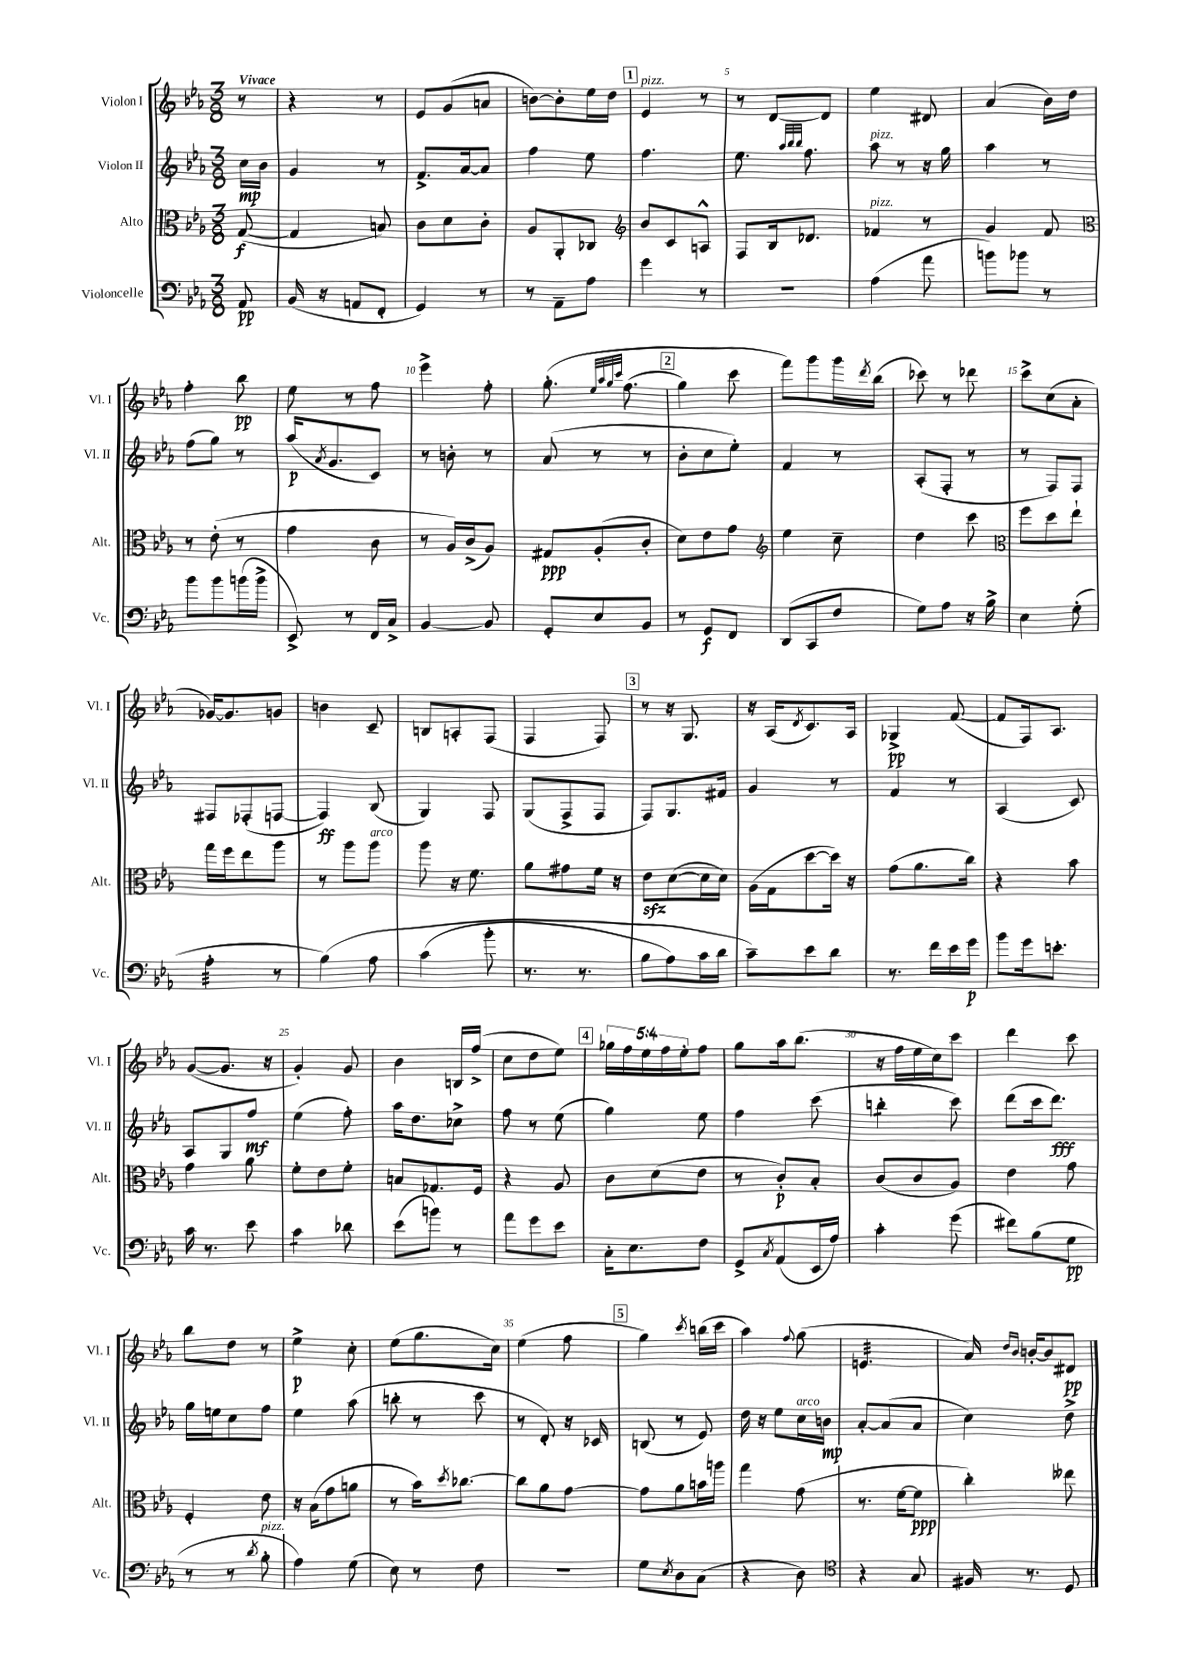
<<
\new StaffGroup <<
\new Staff = "s0" \with { instrumentName = "Violon I" shortInstrumentName = "Vl. I" } {
    \clef treble \key ees \major \numericTimeSignature \time 3/8 \override Staff.TupletNumber.text = #tuplet-number::calc-fraction-text \partial 8 \tempo "Vivace"
    r8 |
    r4 r8 |
    ees'8 g'8( a'8 |
    b'8~) b'8-. ees''16 d''16 |
    \mark \markup { \box "1" } ees'4^\markup { \italic "pizz." } r8 |
    r8 d'8~ d'8 |
    ees''4 dis'8 |
    aes'4( bes'16) d''16 |
    f''4-. bes''8\pp |
    ees''8 r8 f''8 |
    ees'''4-> f''8-. |
    g''8.-.\( \grace { ees''32 aes''32 g''32 c'''32 } f''8.( |
    \mark \markup { \box "2" } g''4) c'''8 |
    f'''8\) g'''8 g'''16 \acciaccatura { d'''8 } bes''16( |
    ces'''8) r8 des'''8 |
    c'''8-> c''8( aes'8-. |
    ges'16~) ges'8. g'8 |
    b'4 c'8-- |
    b8 a8-. f8( |
    f4 f8) |
    \mark \markup { \box "3" } r8 r16 g8. |
    r16 aes16( \acciaccatura { d'8 } c'8.) aes16 |
    ges4->\pp f'8~( |
    f'8 f16) aes8. |
    g'8~( g'8. r16 |
    g'4-.) g'8 |
    bes'4 b16 f''16->( |
    c''8 d''8 ees''8) |
    \mark \markup { \box "4" } \tuplet 5/4 { ges''16 f''16 ees''16 f''16 ees''16-. } f''8 |
    g''8 aes''16 bes''8.( |
    r16 f''16 ees''16 c''16) c'''8 |
    d'''4 c'''8 |
    bes''8 d''8 r8 |
    ees''4->\p c''8-. |
    ees''8( g''8. c''16) |
    ees''4( f''8 |
    \mark \markup { \box "5" } g''4) \acciaccatura { c'''8 } b''16( c'''16 |
    aes''4) \appoggiatura { f''8 } g''8( |
    e'4.:32 |
    aes'16) \grace { d''16 bes'16 } b'16~-. b'8 dis'8\pp \bar "|." |
}
\new Staff = "s1" \with { instrumentName = "Violon II" shortInstrumentName = "Vl. II" } {
    \clef treble \key ees \major \numericTimeSignature \time 3/8 \partial 8
    c''16\mp bes'16 |
    g'4 r8 |
    f'8.-> aes'16~ aes'8 |
    f''4 ees''8 |
    \mark \markup { \box "1" } f''4. |
    ees''8. \grace { aes''32 bes''32 bes''32 } f''8. |
    aes''8^\markup { \italic "pizz." } r8 r16 g''16 |
    aes''4 r8 |
    f''8( g''8) r8 |
    aes''16\p( \acciaccatura { aes'8 } g'8. c'8) |
    r8 b'8-. r8 |
    aes'8( r8 r8 |
    \mark \markup { \box "2" } bes'8-. c''8 ees''8-.) |
    f'4 r8 |
    aes8-.( f8-. r8 |
    r8 f8) f8 |
    fis8 fes8-.( f8~ |
    f4\ff) bes8( |
    g4) f8 |
    g8( f8-> f8 |
    \mark \markup { \box "3" } f8) g8. fis'16 |
    g'4 r8 |
    f'4 r8 |
    aes4( c'8) |
    aes8 g8 f''8\mf |
    ees''4( f''8-.) |
    aes''16 d''8. ces''8-> |
    f''8 r8 ees''8( |
    \mark \markup { \box "4" } g''4) ees''8 |
    f''4 c'''8( |
    b''4:8-. c'''8) |
    d'''8( c'''16 d'''8.\fff) |
    g''16 e''16 c''8 f''8 |
    ees''4 aes''8( |
    b''8-. r8 c'''8 |
    r8 d'8-.) r16 ces'16 |
    \mark \markup { \box "5" } b8( r8 ees'8) |
    d''16 r16 ees''8 c''16^\markup { \italic "arco" } b'16\mp |
    aes'8~-. aes'8( aes'8 |
    c''4) d''8-> \bar "|." |
}
\new Staff = "s2" \with { instrumentName = "Alto" shortInstrumentName = "Alt." } {
    \clef alto \key ees \major \numericTimeSignature \time 3/8 \partial 8
    g8~\f( |
    g4 b8) |
    c'8 d'8 c'8-. |
    aes8 aes,8-. ces8 |
    \mark \markup { \box "1" } \clef treble bes'8 c'8 a8-^ |
    f8 bes16 des'8. |
    fes'4^\markup { \italic "pizz." } r8 |
    g'4 f'8 |
    \clef alto r8 ees'8-.( r8 |
    g'4 c'8 |
    r8 aes16) c'16->( aes8) |
    gis8\ppp aes8-.( c'8-. |
    \mark \markup { \box "2" } d'8) ees'8 g'8 |
    \clef treble ees''4 c''8-- |
    d''4 c'''8 |
    \clef alto f''8 d''8 ees''8-! |
    g''16 f''16 ees''8 aes''8 |
    r8 aes''8 aes''8^\markup { \italic "arco" } |
    aes''8 r16 f'8. |
    aes'8 gis'8 f'16 r16 |
    \mark \markup { \box "3" } ees'8\sfz d'8~( d'16 d'16) |
    aes16( g16 d''8~ d''16) r16 |
    g'8( aes'8. c''16) |
    r4 bes'8 |
    g'4 aes'8 |
    f'8-. ees'8 f'8-. |
    b8 ges8. f16 |
    r4 aes8 |
    \mark \markup { \box "4" } c'8 d'8( ees'8 |
    r8 c'8-.\p) bes8-. |
    c'8( c'8 aes8) |
    ees'4 g'8 |
    f4-. ees'8 |
    r16 bes16( g'8 a'8 |
    r8 bes'16) \acciaccatura { d''8 } ces''8.~ |
    ces''8 aes'8 g'8~ |
    \mark \markup { \box "5" } g'8 aes'8 b'16 a''16 |
    g''4 g'8( |
    r8. f'16~ f'8\ppp |
    c''4-.) eeses''8 \bar "|." |
}
\new Staff = "s3" \with { instrumentName = "Violoncelle" shortInstrumentName = "Vc." } {
    \clef bass \key ees \major \numericTimeSignature \time 3/8 \partial 8
    aes,8\pp |
    bes,16( r16 a,8 f,8-. |
    g,4) r8 |
    r8 aes,8-- aes8 |
    \mark \markup { \box "1" } g'4 r8 |
    R4. |
    aes4( aes'8 |
    b'8) bes'8 r8 |
    bes'8 bes'8 b'16( b'16-> |
    ees,8->) r8 f,16 c16-> |
    bes,4~ bes,8 |
    g,8-. ees8 bes,8 |
    \mark \markup { \box "2" } r8 g,8\f f,8 |
    d,8( c,8 f8 |
    g8) aes8 r16 bes16-> |
    ees4 g8-.( |
    aes4:32-. r8 |
    bes4)\( aes8 |
    c'4( bes'8-. |
    r8. r8. |
    \mark \markup { \box "3" } bes8 aes8) c'16 d'16 |
    c'8--\) ees'8 d'8 |
    r8. f'16 ees'16 g'16\p |
    bes'8 g'16 e'8.-. |
    c'16 r8. ees'8 |
    c'4:8 des'8 |
    ees'8( b'8) r8 |
    aes'8 g'8 ees'8 |
    \mark \markup { \box "4" } c16-. ees8. f8 |
    g,8-> \acciaccatura { c8 } aes,8( ees,16 aes16) |
    c'4-. g'8( |
    fis'8) bes8( g8\pp |
    r8 r8 \acciaccatura { d'8 } bes8-.^\markup { \italic "pizz." } |
    aes4) g8( |
    ees8) r8 f8 |
    R4. |
    \mark \markup { \box "5" } g8 \acciaccatura { ees8 } d8 c8( |
    r4 d8) |
    \clef tenor r4 g8 |
    fis16 r8. d8 \bar "|." |
}
>>
>>
\layout { \context { \Score \override BarNumber.break-visibility = ##(#f #t #t) barNumberVisibility = #(every-nth-bar-number-visible 5) } }
